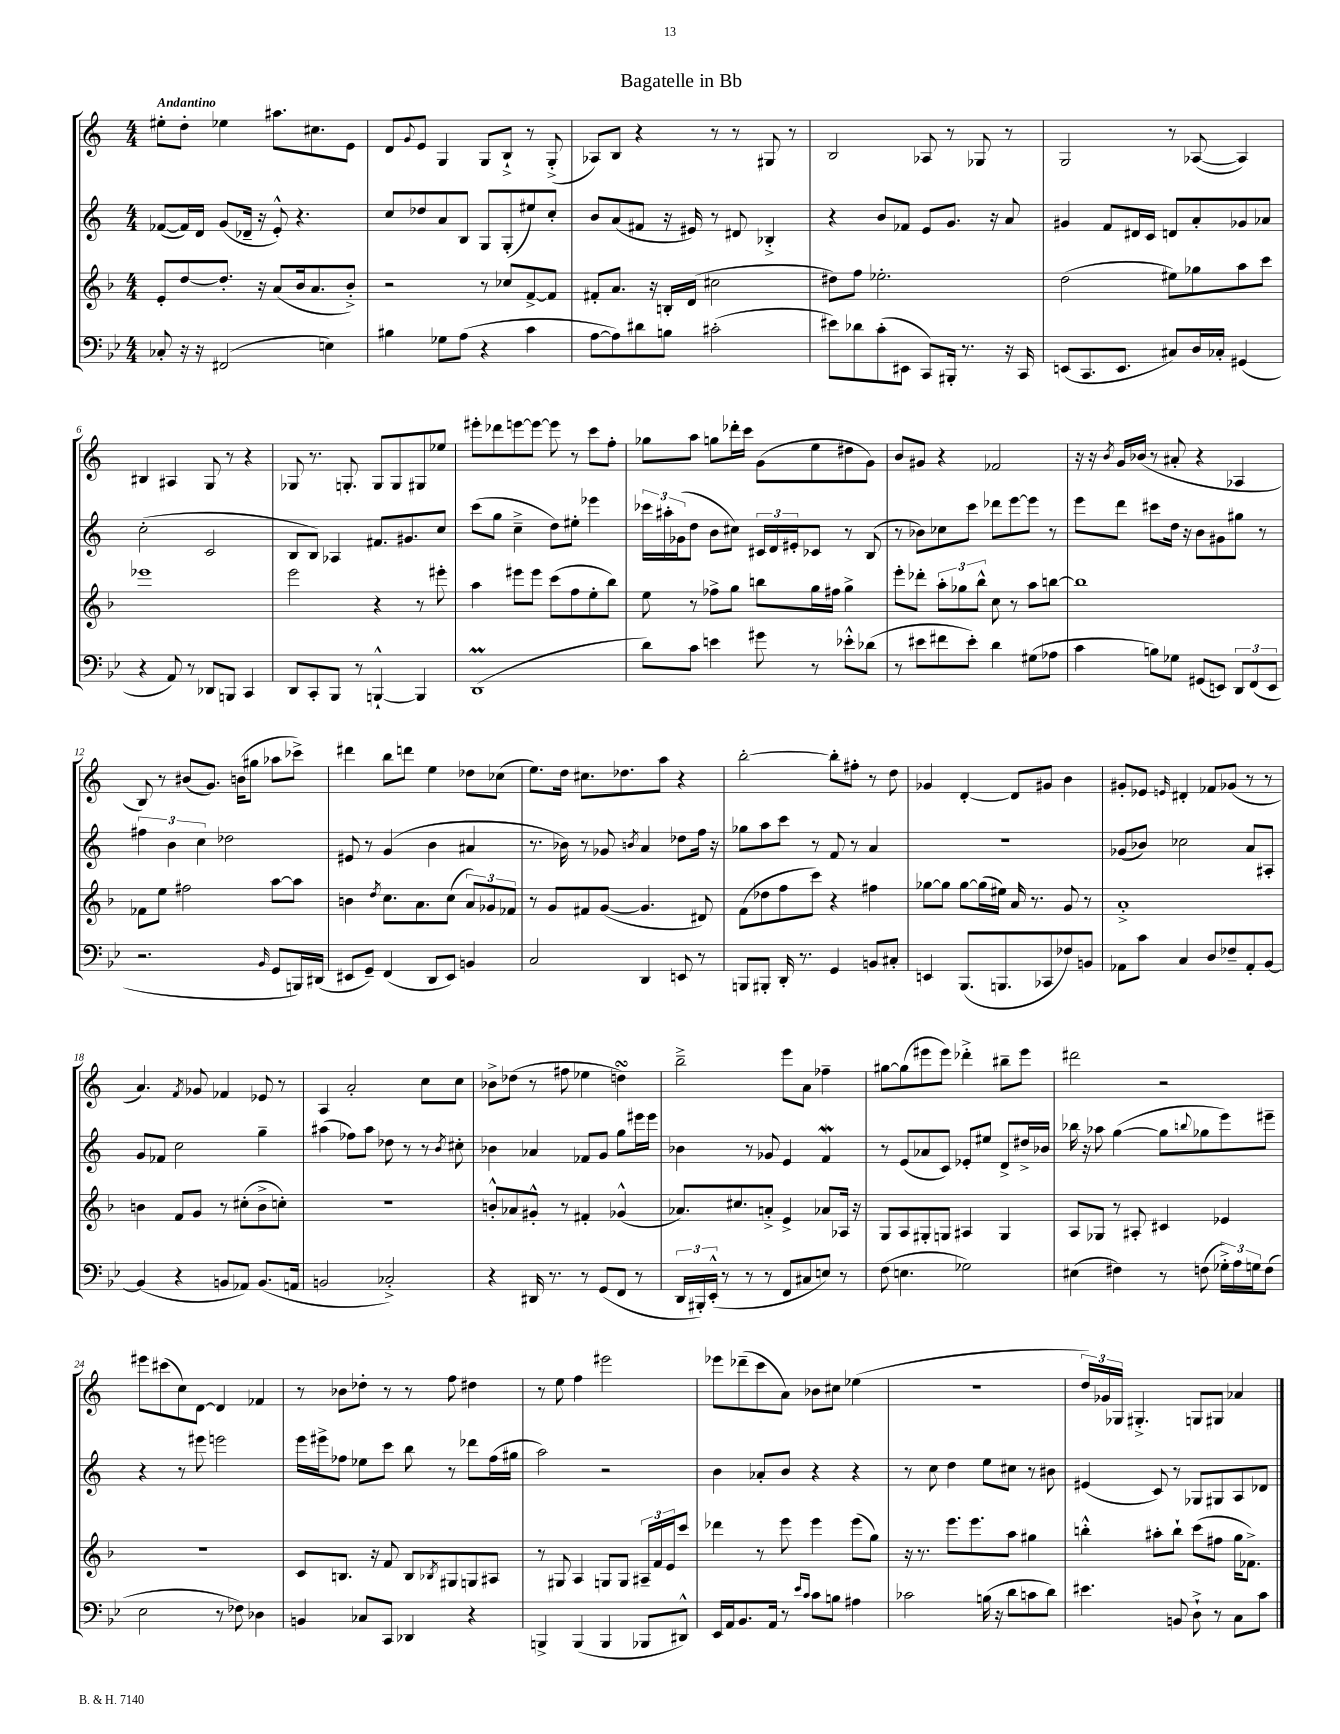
\header { title = "Bagatelle in Bb" }
<<
\new StaffGroup <<
\new Staff = "s0" {
    \clef treble \key c \major \numericTimeSignature \time 4/4 \tempo "Andantino"
    eis''8-. d''8-. ees''4 ais''8. cis''8. e'8 |
    d'8 \appoggiatura { g'8 } e'8 g4 g8 b8-!-> r8 g8-.->( |
    aes8) b8 r4 r8 r8 gis8 r8 |
    b2 aes8 r8 ges8 r8 |
    g2 r8 aes8~( aes4) |
    bis4 ais4 g8 r8 r4 |
    ges8 r8. g8.-. g8 g8 gis8 ees''8 |
    eis'''8-. des'''8 e'''8~ e'''8~ e'''8 r8 c'''8 f''8-. |
    ges''8 a''8 g''8 des'''16-. c'''16 g'8( e''8 dis''8 g'8) |
    b'8 gis'8 r4 fes'2 |
    r16 r16 \acciaccatura { b'8 } g'16 bes'16( r8 ais'8-. r4 aes4 |
    b8) r8 bis'8( g'8.) b'16( gis''8 aes''8 ces'''8->) |
    dis'''4 b''8 d'''8 e''4 des''8 ces''8( |
    e''8.) d''16 cis''8. des''8. a''8 r4 |
    b''2~-. b''8-. fis''8-. r8 d''8 |
    ges'4 d'4~-. d'8 gis'8 b'4 |
    gis'8-. ees'8 \grace { e'16 } dis'4-. fes'8 ges'8( r8 r8 |
    a'4.) \acciaccatura { f'8 } ges'8 fes'4 ees'8 r8 |
    a4 a'2-. c''8 c''8 |
    bes'8-> des''8( r8 fis''8 ees''4 d''4\turn) |
    b''2---> e'''8 a'8 fes''4-- |
    gis''8~ gis''8( eis'''8 eis'''8) des'''4-.-> bis''8-- eis'''8 |
    dis'''2 r2 |
    eis'''8 cis'''8( c''8) d'8~ d'4 fes'4 |
    r8 bes'8 des''8-. r8 r8 f''8 dis''4 |
    r8 e''8 f''4 eis'''2 |
    ees'''8 des'''8--( c'''8 a'8) bes'8 cis''8 ees''4( |
    r1 |
    \tuplet 3/2 { d''16) ges'16 ges16 } gis4.-.-> g8 gis8 aes'4 \bar "|." |
}
\new Staff = "s1" {
    \clef treble \key c \major \numericTimeSignature \time 4/4
    fes'8~( fes'16) d'16 g'8( des'16-- r16 e'8-.-^) r4. |
    c''8 des''8 a'8 b8 g8 g8-.( eis''8) c''8-. |
    b'8 a'8( fis'8 r16 eis'16) r8 dis'8 bes4-.-> |
    r4 b'8 fes'8 e'8 g'8. r16 a'8 |
    gis'4 f'8 dis'16 c'16 d'8 a'8-. ges'8 aes'8 |
    c''2-.( c'2 |
    b8 b8) aes4 fis'8. gis'8. c''8 |
    c'''8( g''8 c''4---> d''8) eis''8-. ees'''4 |
    \tuplet 3/2 { ces'''16 ais''16-. ges'16( } d''8 b'8 cis''8) \tuplet 3/2 { cis'16 d'16 eis'16-. } ces'8 r8 b8( |
    r8 bes'8) ces''8 c'''8 des'''8 e'''8~ e'''8 r8 |
    e'''8 d'''8 cis'''8 d''16 r16 b'8 gis'8 gis''8 r8 |
    \tuplet 3/2 { fis''4 b'4 c''4 } des''2 |
    eis'8 r8 g'4( b'4 ais'4 |
    r8. bes'16) r8 ges'8 \acciaccatura { b'8 } a'4 des''8 f''16 r16 |
    ges''8 a''8 c'''8 r8 f'8 r8 a'4 |
    R1 |
    ges'8( bes'8) ces''2 a'8 ais8-. |
    g'8 fes'8 c''2 g''4-- |
    ais''4( fes''8) ais''8 des''8 r8 r8 \acciaccatura { b'8 } cis''8-. |
    bes'4 aes'4 fes'8 g'8 g''8 eis'''16 eis'''16 |
    bes'4 r8 ges'8 e'4 f'4\mordent |
    r8 e'8( aes'8 c'8) ees'8-. eis''8 d'8-> dis''16-> bes'16 |
    bes''16 r16 aes''8 g''4~( g''8 \appoggiatura { b''8 } ges''8 e'''8) eis'''8-- |
    r4 r8 eis'''8 e'''2 |
    e'''16 eis'''16-> fes''8 ees''8 c'''8 b''8 r8 des'''8 fes''16( gis''16 |
    a''2) r2 |
    b'4 aes'8-. b'8 r4 r4 |
    r8 c''8 d''4 e''8 cis''8 r8 bis'8 |
    eis'4( c'8) r8 ges8 gis8 a8 des'8 \bar "|." |
}
\new Staff = "s2" {
    \clef treble \key f \major \numericTimeSignature \time 4/4
    e'8-. d''8~ d''8.-. r16 a'8( bes'16 a'8. bes'8-.->) |
    r2 r8 ces''8 f'8~-> f'8 |
    fis'8-. a'8. r16 b16-. d'16( cis''2 |
    dis''8) f''8 ees''2.-. |
    d''2( eis''8) ges''8 a''8 c'''8 |
    ees'''1 |
    e'''2 r4 r8 eis'''8-. |
    a''4 eis'''8 eis'''8 c'''8( f''8 e''8-. bes''8) |
    e''8 r8 fes''8-> g''8 b''8 g''16 fis''16 g''4-> |
    e'''8-. des'''8-. \tuplet 3/2 { a''8-. ges''8 bes''8-^ } c''8 r8 a''8 b''8~ |
    b''1 |
    fes'8 e''8 fis''2 a''8~ a''8 |
    b'4 \acciaccatura { d''8 } c''8. a'8. c''8( \tuplet 3/2 { a'8) ges'8 fes'8 } |
    r8 g'8 fis'8 g'8~( g'4. dis'8) |
    f'8( des''8 f''8 c'''8) r4 fis''4 |
    ges''8~ ges''8 ges''8~ ges''16( eis''16) a'16 r8. g'8 r8 |
    a'1-.-> |
    b'4 f'8 g'8 r8 cis''8-.( b'8-> c''8-.) |
    R1 |
    b'8-.-^ aes'8 gis'8-.-^ r8 fis'4-. ges'4-^( |
    aes'8.) cis''8. a'8-.-> e'4-> aes'8 aes16 r16 |
    g8 a8 gis8-. g8 ais4 g4 |
    a8 ges8 r8 ais8-. cis'4 ees'4 |
    r1 |
    c'8 b8. r16 f'8 b8 \acciaccatura { bes8 } gis8 g8 ais8 |
    r8 gis8 a4 g8 g8 \tuplet 3/2 { ais16-- f'16 e'16 } c'''8 |
    des'''4 r8 e'''8 e'''4 e'''8( g''8) |
    r16 r8. e'''8. e'''8. a''8 gis''4 |
    b''4-.-^ ais''8-. b''8-! c'''8( fis''8 g''16 fes'8.->) \bar "|." |
}
\new Staff = "s3" {
    \clef bass \key bes \major \numericTimeSignature \time 4/4
    ces8-. r16 r16 fis,2( e4) |
    bis4 ges8 a8( r4 c'4 |
    a8~ a8) dis'8 b8 cis'2-.( |
    eis'8) des'8 c'8-.( eis,8 c,8) bis,,16-. r8. r16 c,16 |
    e,8( c,8. e,8. cis8) d16 ces16-. gis,4( |
    r4 a,8) r8 des,8 b,,8 c,4 |
    d,8 c,8-. bes,,8 r8 b,,4~-!-^ b,,4 |
    d,1\prall( |
    d'8) c'8 e'4 gis'8 r8 ees'8-.-^ des'8( |
    r8 eis'8 fis'8 eis'8-.) d'4 gis8( aes8 |
    c'4 b8) ges8 gis,8( e,8) \tuplet 3/2 { d,8 f,8( e,8 } |
    r2. \grace { bes,16 } g,8 b,,16) dis,16( |
    eis,8 g,8--) f,4( d,8 eis,8) b,4 |
    c2 d,4 e,8 r8 |
    b,,8 bis,,8-. d,16-. r8. g,4 b,8 cis8-. |
    e,4 bes,,8.( b,,8. ces,8 fes8) b,8 |
    aes,8 c'8 c4 d8 fes8-- aes,8-. bes,8~ |
    bes,4( r4 b,8 aes,8) b,8.( a,16 |
    b,2 ces2-.->) |
    r4 dis,16 r8. r8 g,8( f,8 r8 |
    \tuplet 3/2 { d,16 bis,,16-.) ees,16-.-^( } r8 r8 r8 f,8 cis8 e8) r8 |
    f8( e4. ges2) |
    eis4( fis4) r8 f8( \tuplet 3/2 { ges16-.->) a16 g16 } f8( |
    ees2 r8 fes8) des4 |
    b,4 ces8 c,8 des,4 r4 |
    b,,4-> b,,4( b,,4 bes,,8 dis,8-^) |
    ees,16 a,16 bes,8. a,16 r8 \grace { ees'16 c'16 } c'8 b8 ais4 |
    ces'2 b16( r16 d'8 c'8 d'8) |
    eis'4. b,8 d8-!-> r8 c8 c'8 \bar "|." |
}
>>
>>
